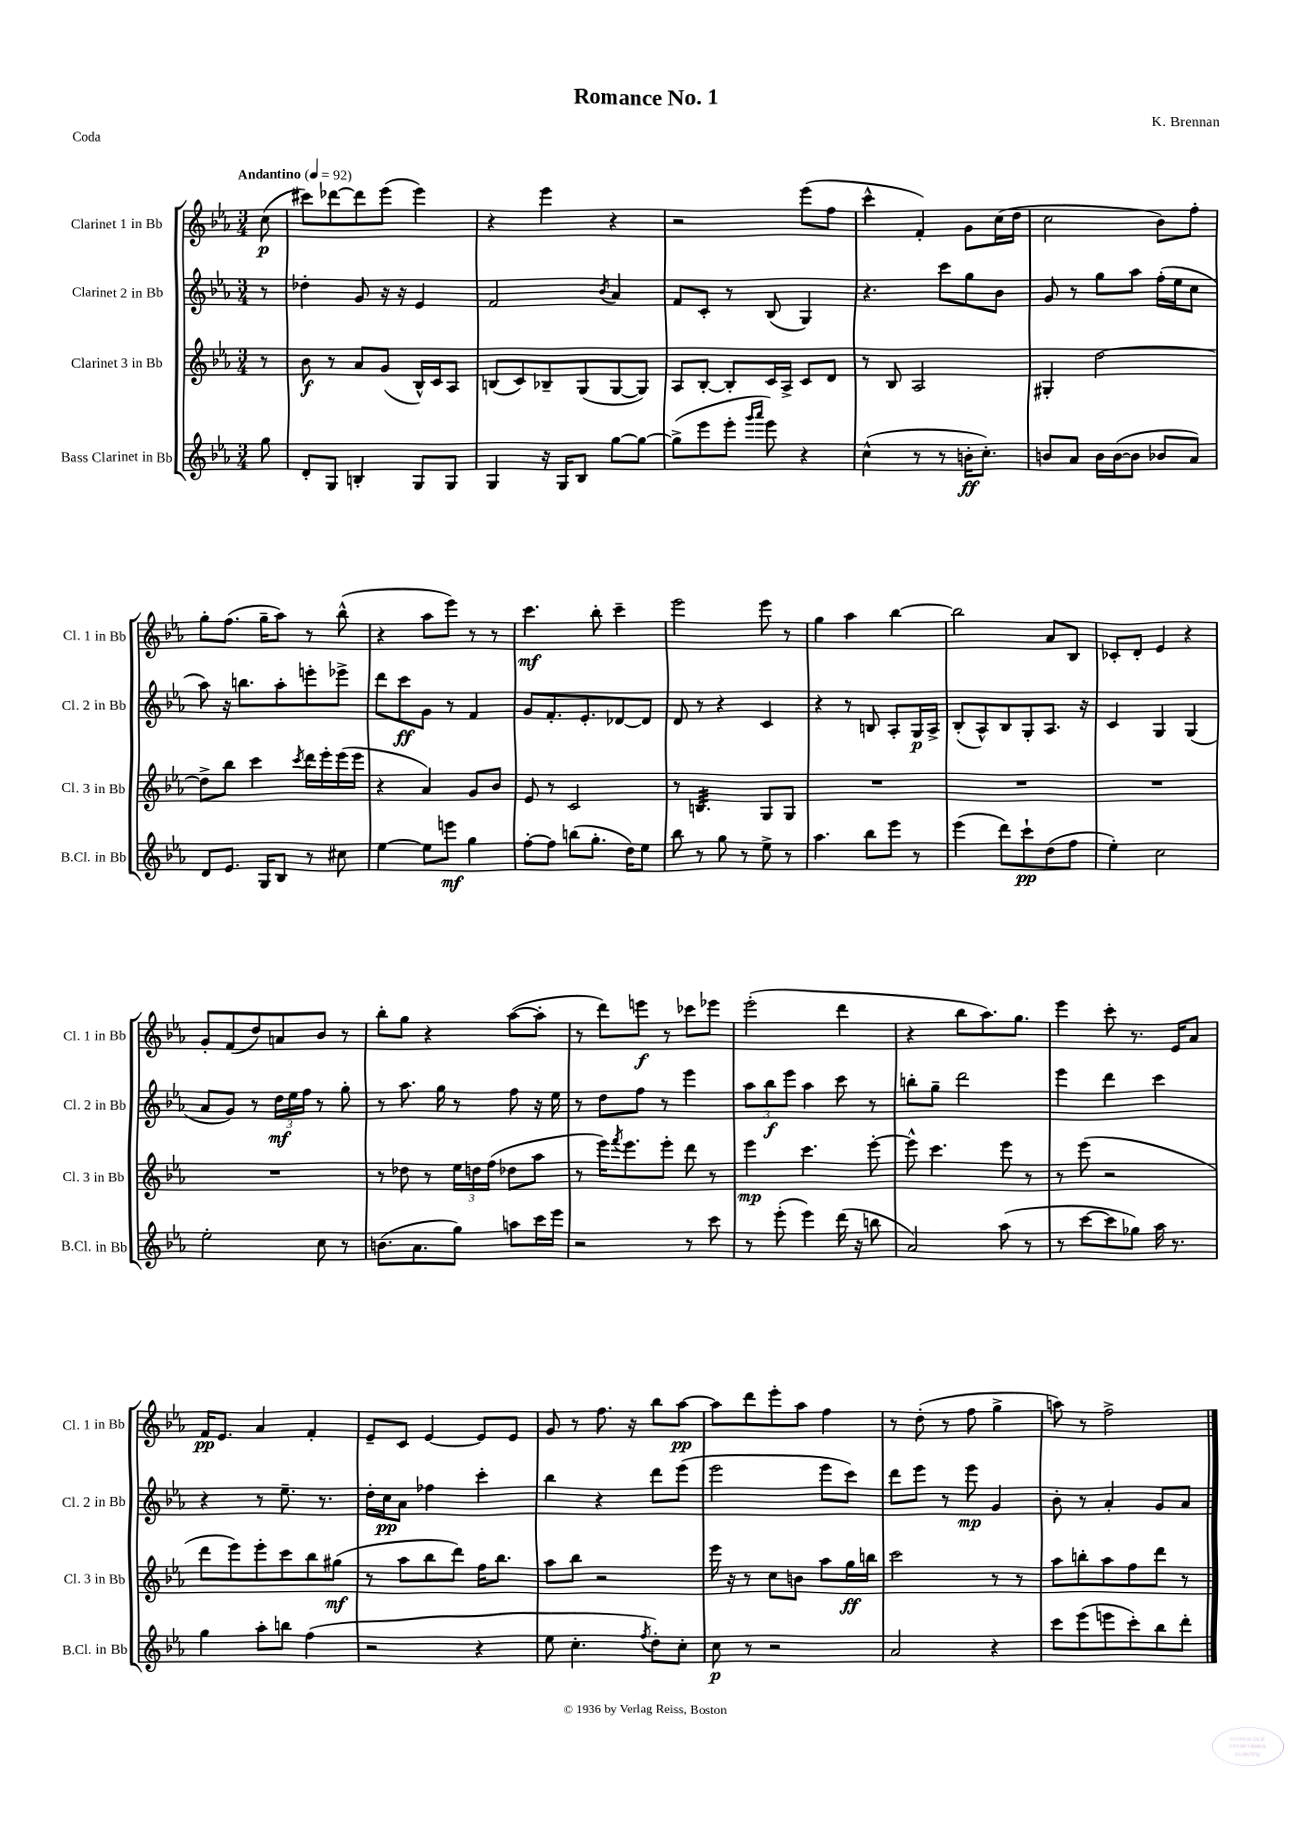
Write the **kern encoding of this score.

**kern	**kern	**kern	**kern
*staff4	*staff3	*staff2	*staff1
*clefG2	*clefG2	*clefG2	*clefG2
*k[b-e-a-]	*k[b-e-a-]	*k[b-e-a-]	*k[b-e-a-]
*M3/4	*M3/4	*M3/4	*M3/4
*MM92	*MM92	*MM92	*MM92
8gg	8r	8r	(8cc
=	=	=	=
8d'	8b-	4dd-'	8ccc#)
8G	8r	.	[8ddd-
4B'	8a-	8g	8ddd-]
.	(8g	16r	(8eee-
.	.	16r	.
8G	16B-^^)	4e-	4eee-)
.	16c	.	.
8G	8A-	.	.
=	=	=	=
4G	(8B	2f	4r
.	8c)	.	.
16r	8B-~	.	4eee-
16G	.	.	.
8B-	(8G	.	.
.	.	8qb-	.
[8gg	[8G	4a-	4r
8gg_	8G])	.	.
=	=	=	=
(8gg^]	8A-	8f	2r
8eee-	[8B-'	8c'	.
8eee-'	8B-']	8r	.
16qqggg	.	.	.
16qqaaa-	.	.	.
8eee-)	16c	(8B-	.
.	16A-^	.	.
4r	8c	4G)	(8eee-
.	8d	.	8ff
=	=	=	=
(4cc^^	8r	4.r	4ccc^^
.	8B-	.	.
8r	2A-	.	4f')
8r	.	8ccc	.
16b'	.	8gg	8g
8.cc')	.	.	.
.	.	8b-	(16cc
.	.	.	16dd
=	=	=	=
8b	4G#'	8g	2cc
8a-	.	8r	.
16b	[2dd	8gg	.
([16b	.	.	.
8b]	.	8aa-	.
8b-	.	(16ff'	8b-)
.	.	16ee-	.
8a-)	.	8cc	8ff'
=	=	=	=
8d	8dd^]	8aa-)	8gg'
8.e-	8bb-	16r	(8.ff
.	.	8.bb	.
.	4ccc	.	.
16G	.	.	16gg~
8B-	.	8aa-'	8aa-)
.	8qccc	.	.
8r	16ddd	8eee'	8r
.	16eee-'	.	.
8cc#	(16eee-	8eee-^	(8bb-^^
.	16eee-	.	.
=	=	=	=
[4ee-	4r	8ddd	4r
.	.	8ccc	.
8ee-]	4a-)	8g	8aa-
8eee	.	8r	8eee-)
4gg	8g	4f	8r
.	8b-	.	8r
=	=	=	=
[8ff'	8e-	8g	4.ccc
8ff]	8r	8.f'	.
(8bb	2c	.	.
.	.	8.e-'	.
8.gg'	.	.	8bb-'
.	.	[8d-	4ccc~
16dd)	.	.	.
8ee-	.	8d-]	.
=	=	=	=
8bb-	8r	8d	2eee-
8r	4.B	8r	.
8gg	.	4r	.
8r	.	.	.
8ee-^	8G	4c	8eee-
8r	8G	.	8r
=	=	=	=
4.aa-	2.r	4r	4gg
.	.	8r	4aa-
8bb-	.	8B	.
8eee-	.	8A-'	[4bb-
8r	.	16G	.
.	.	16A-^	.
=	=	=	=
(4eee-	2.r	(8B-'	2bb-]
.	.	8A-^^)	.
8ddd)	.	8B-	.
8ccc`	.	8G'	.
(8dd	.	8.A-	8a-
8ff	.	.	8B-
.	.	16r	.
=	=	=	=
4ee-')	2.r	4c	8c-'
.	.	.	8d'
2cc	.	4G	4e-
.	.	(4G	4r
=	=	=	=
2ee-'	2.r	8a-	8g'
.	.	8g)	(8f
.	.	8r	8dd)
.	.	24dd	8a
.	.	24ee-	.
.	.	24ff	.
8cc	.	8r	8b-
8r	.	8gg'	8r
=	=	=	=
(8.b	8r	8r	8bb-'
.	8dd-	8.aa-	8gg
8.a-	.	.	.
.	8r	.	4r
.	.	16gg	.
8gg)	24ee-	8r	.
.	24dd	.	.
.	(24ff	.	.
8aa	8dd-	8ff	([8aa-
16ccc	8aa-	16r	8aa-']
16eee-	.	16ee-	.
=	=	=	=
2r	8r	8r	8r
.	16eee-)	8dd	8ddd)
.	8qfff	.	.
.	8.eee-	.	.
.	.	8ff	8eee
.	8eee-'	8r	8r
8r	8ddd	4eee-	8ccc-
8ccc	8r	.	8eee-
=	=	=	=
8r	4eee-	12aa-	(2eee-'
.	.	12bb-	.
(8eee-'	.	.	.
.	.	12eee-	.
4eee-)	4.ccc	4aa-	.
(16ddd	.	8ccc	4ddd
16r	.	.	.
8bb	[8eee-'	8r	.
=	=	=	=
2a-)	8eee-^^]	8bb'	4r
.	4.ccc	8gg~	.
.	.	2ddd	8bb-
.	.	.	8.aa-)
(8aa-	8eee-	.	.
.	.	.	8.gg
8r	8r	.	.
=	=	=	=
8r	8r	4eee-	4eee-
[8ccc	(8eee-	.	.
8ccc]	2r	4ddd	8ccc'
8gg-)	.	.	8.r
16aa-	.	4ccc	.
8.r	.	.	16e-
.	.	.	8a-
=	=	=	=
4gg	8ddd	4r	16f
.	.	.	8.e-
.	8eee-)	.	.
8aa-'	8eee-'	8r	4a-
8bb	8ccc	8.ee-~	.
(4ff	8bb-	.	4f'
.	.	8.r	.
.	(8gg#	.	.
=	=	=	=
2r	8r	16dd'	8e-~
.	.	16cc	.
.	8aa-	8a-	8c
.	8bb-	4ff-	[4e-
.	8ddd)	.	.
4r	16ff	4ccc'	8e-]
.	8.bb-	.	.
.	.	.	8e-
=	=	=	=
8ee-	8aa-	4bb-	8g
4.cc'	8bb-	.	8r
.	2r	4r	8.ff
.	.	.	16r
8qff	.	.	.
8dd')	.	8ddd	8bb-
8cc'	.	(8eee-	[8aa-
=	=	=	=
8cc	16eee-	2eee-	8aa-]
.	16r	.	.
8r	8r	.	8ddd
2r	8cc	.	8eee-'
.	8b	.	8aa-
.	8aa-	8eee-	4ff
.	16gg	8ccc)	.
.	16bb	.	.
=	=	=	=
2a-	2ccc	8ddd	8r
.	.	8eee-	(8dd'
.	.	8r	8r
.	.	8eee-	8ff
4r	8r	4g	4gg^
.	8r	.	.
=	=	=	=
8ccc	8aa-	8b-'	8aa)
(8eee-	8bb'	8r	8r
8eee	8aa-	4a-'	2ff^
8ccc')	8ff	.	.
8bb-	8ddd	8g	.
8ddd'	8r	8a-	.
==	==	==	==
*-	*-	*-	*-
